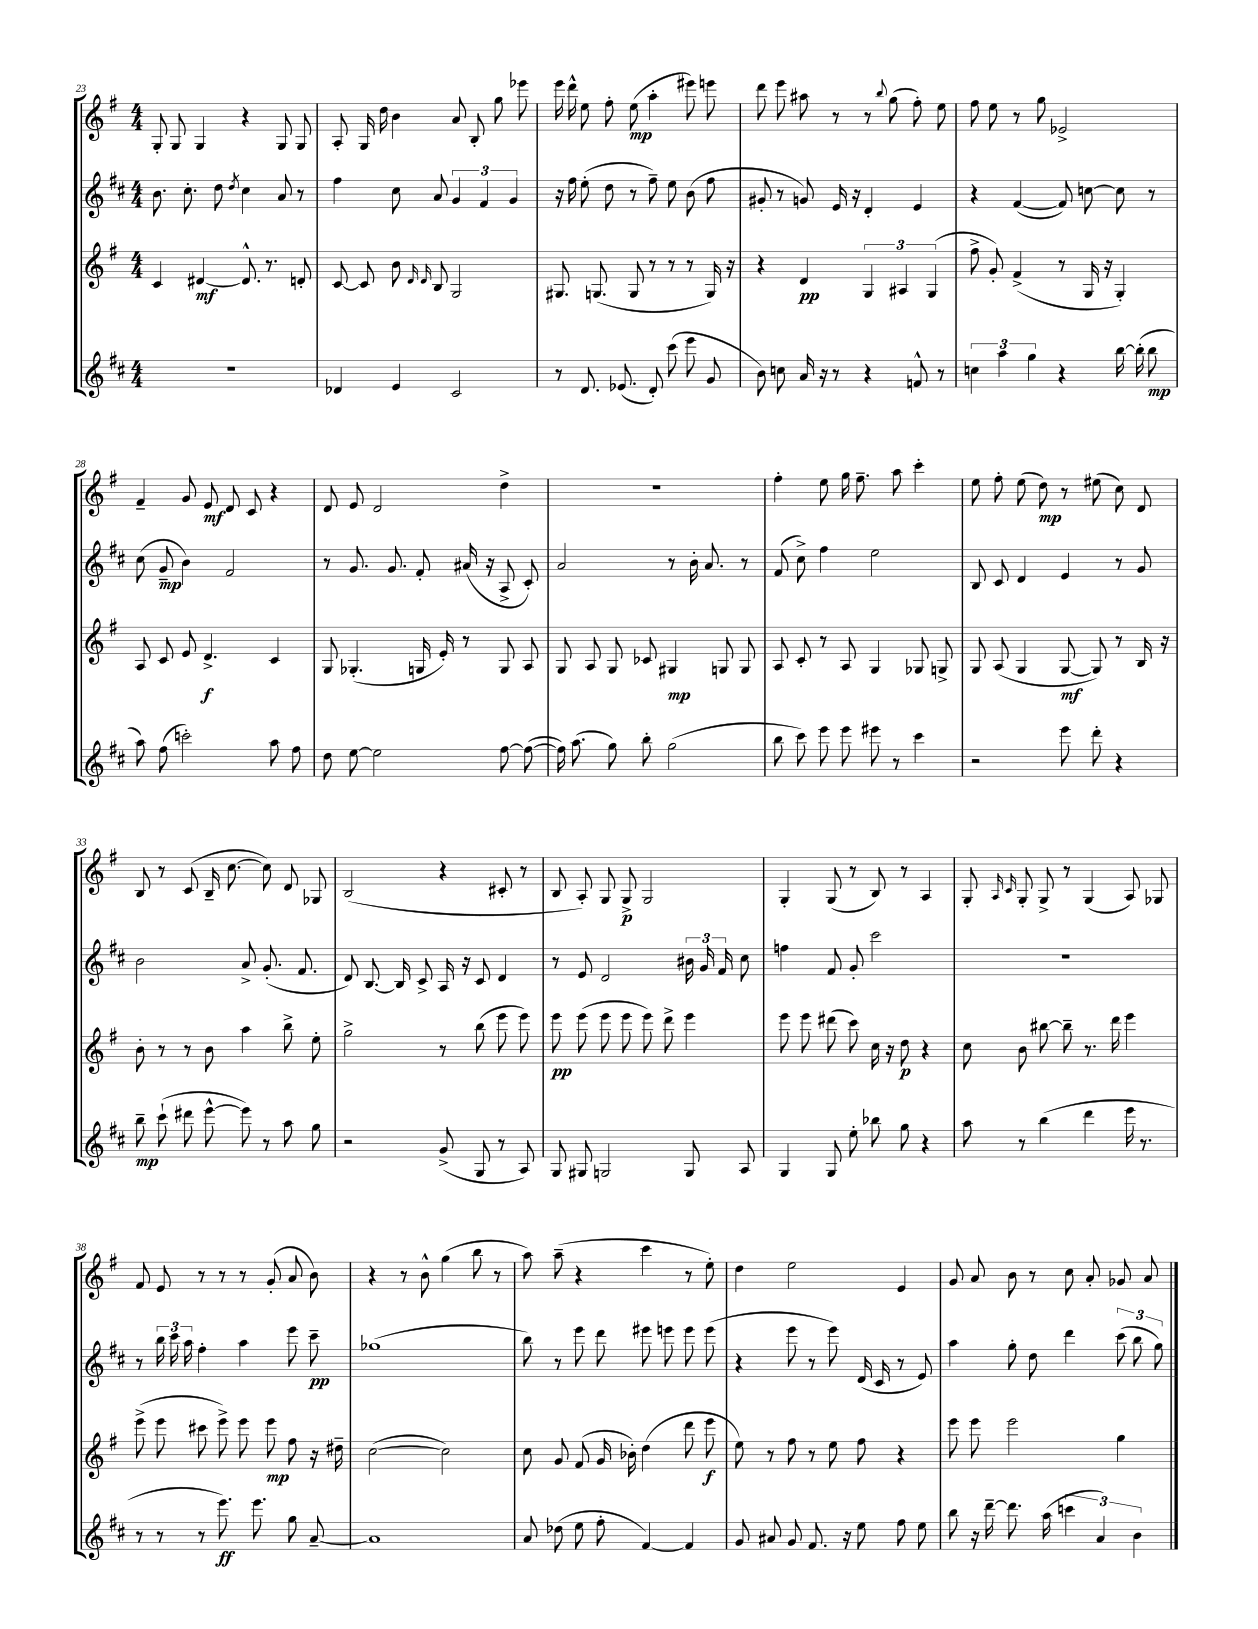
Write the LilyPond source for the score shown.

<<
\new StaffGroup <<
\new Staff = "s0" {
    \clef treble \key g \major \numericTimeSignature \time 4/4
    \autoBeamOff g8-. g8 g4 r4 g8 g8 |
    a8-. g16 d''16 b'4 a'8 b8-. g''8 ees'''8 |
    e'''16 d'''16-^ e''8 fis''8-. e''8\mp( a''4-. eis'''8) e'''8 |
    d'''8 e'''8 ais''8 r8 r8 \appoggiatura { b''8 } g''8( fis''8-.) e''8 |
    fis''8 e''8 r8 g''8 ees'2-> |
    fis'4-- g'8 e'8\mf d'8 c'8 r4 |
    d'8 e'8 d'2 d''4-> |
    R1 |
    fis''4-. e''8 g''16 fis''8.-- a''8 c'''4-. |
    e''8 fis''8-. e''8( d''8\mp) r8 eis''8( c''8) d'8 |
    b8 r8 c'8( b16-- c''8.~ c''8) d'8 ges8 |
    b2( r4 cis'8-. r8 |
    b8 a8-.) g8 g8->\p g2 |
    g4-. g8( r8 b8) r8 a4 |
    g8-. \grace { a16 c'16 } g8-. g8-> r8 g4( a8) ges8 |
    fis'8 e'8 r8 r8 r8 g'8-.( a'8 b'8) |
    r4 r8 b'8-^ g''4( b''8 r8 |
    a''8) a''8--( r4 c'''4 r8 e''8-.) |
    d''4 e''2 e'4 |
    g'8 a'8 b'8 r8 c''8 a'8-. ges'8 a'8 \bar "|." |
}
\new Staff = "s1" {
    \clef treble \key d \major \numericTimeSignature \time 4/4
    \autoBeamOff b'8. cis''8.-. d''8 \acciaccatura { d''8 } cis''4 a'8 r8 |
    fis''4 cis''8 a'8 \tuplet 3/2 { g'4 fis'4 g'4 } |
    r16 fis''16 e''8-.( d''8 r8 fis''8--) e''8 b'8( fis''8 |
    gis'8-. r8 g'8) e'16 r16 d'4-. e'4 |
    r4 fis'4~( fis'8) c''8~ c''8 r8 |
    cis''8( g'8--\mp b'4) fis'2 |
    r8 g'8. g'8. fis'8-. ais'16( r16 a8-> cis'8-.) |
    a'2 r8 b'16-. a'8. r8 |
    fis'8( cis''8->) fis''4 e''2 |
    b8 cis'8 d'4 e'4 r8 g'8 |
    b'2 a'8-> g'8.-.( fis'8. |
    d'8) b8.~ b16 cis'8-> a16 r16 cis'8 d'4 |
    r8 e'8 d'2 \tuplet 3/2 { bis'16 g'16 fis'16 } cis''8 |
    f''4 fis'8 g'8-. cis'''2 |
    r1 |
    r8 \tuplet 3/2 { b''16 cis'''16 a''16 } fis''4-. a''4 e'''8 cis'''8--\pp |
    ges''1( |
    b''8) r8 e'''8 d'''8 eis'''8 e'''8 e'''8 e'''8( |
    r4 e'''8 r8 e'''8) d'16( cis'16 r8 e'8) |
    a''4 g''8-. d''8 d'''4 \tuplet 3/2 { cis'''8( b''8 g''8) } \bar "|." |
}
\new Staff = "s2" {
    \clef treble \key g \major \numericTimeSignature \time 4/4
    \autoBeamOff c'4 dis'4~\mf dis'8.-^ r8. d'8-. |
    c'8~ c'8 b'8 \grace { d'16 d'16 } b8 g2 |
    gis8. g8.( g8 r8 r8 r8 g16) r16 |
    r4 d'4\pp \tuplet 3/2 { g4 ais4 g4( } |
    fis''8-> g'8-.) fis'4->( r8 g16 r16 g4-.) |
    a8 c'8 e'8 d'4.->\f c'4 |
    g8 ges4.-.( g16 e'16-.) r8 g8 a8 |
    g8 a8 g8 ces'8 gis4\mp g8 g8 |
    a8 c'8-. r8 a8 g4 ges8 g8-> |
    g8 a8( g4 g8~\mf g8) r8 b16 r16 |
    b'8-. r8 r8 b'8 a''4 b''8-> e''8-. |
    g''2-> r8 b''8( e'''8 e'''8) |
    e'''8\pp e'''8( e'''8 e'''8 e'''8) d'''8-> e'''4 |
    e'''8 e'''8 dis'''8( c'''8) c''16 r16 d''8\p r4 |
    c''8 b'8 bis''8~ bis''8-- r8. d'''16 e'''4 |
    e'''8->( e'''8 cis'''8 e'''8->) e'''8 e'''8\mp fis''8 r16 dis''16-- |
    c''2~( c''2) |
    c''8 g'8 fis'8( g'16 bes'16-.) d''4( d'''8 e'''8\f |
    e''8) r8 fis''8 r8 e''8 fis''8 r4 |
    e'''8 e'''8 e'''2 g''4 \bar "|." |
}
\new Staff = "s3" {
    \clef treble \key d \major \numericTimeSignature \time 4/4
    \autoBeamOff R1 |
    des'4 e'4 cis'2 |
    r8 d'8. ees'8.( d'8-.) cis'''8( e'''8 g'8 |
    b'8) c''8 a'16 r16 r8 r4 f'8-^ r8 |
    \tuplet 3/2 { c''4 a''4 g''4 } r4 b''16~ b''16-.( b''8\mp |
    a''8) fis''8( c'''2-.) a''8 fis''8 |
    d''8 e''8~ e''2 fis''8~ fis''8~( |
    fis''16) a''8.( g''8) b''8-. g''2( |
    b''8 cis'''8) e'''8 e'''8 eis'''8 r8 cis'''4 |
    r2 e'''8 d'''8-. r4 |
    b''8--\mp cis'''8-!( dis'''8 e'''8~-^ e'''8) r8 a''8 g''8 |
    r2 g'8->( g8 r8 a8) |
    g8 gis8 g2 g8 a8 |
    g4 g8 e''8-. bes''8 g''8 r4 |
    a''8 r8 b''4( d'''4 e'''16 r8. |
    r8 r8 r8 e'''8.\ff) e'''8. g''8 a'8~-- |
    a'1 |
    a'8 des''8( e''8 fis''8-. fis'4~) fis'4 |
    g'8 ais'8 g'8 fis'8. r16 e''8 fis''8 e''8 |
    b''8 r16 d'''16~-- d'''8. a''16( \tuplet 3/2 { c'''4 a'4) b'4 } \bar "|." |
}
>>
>>
\layout { \context { \Score currentBarNumber = #23 } }
